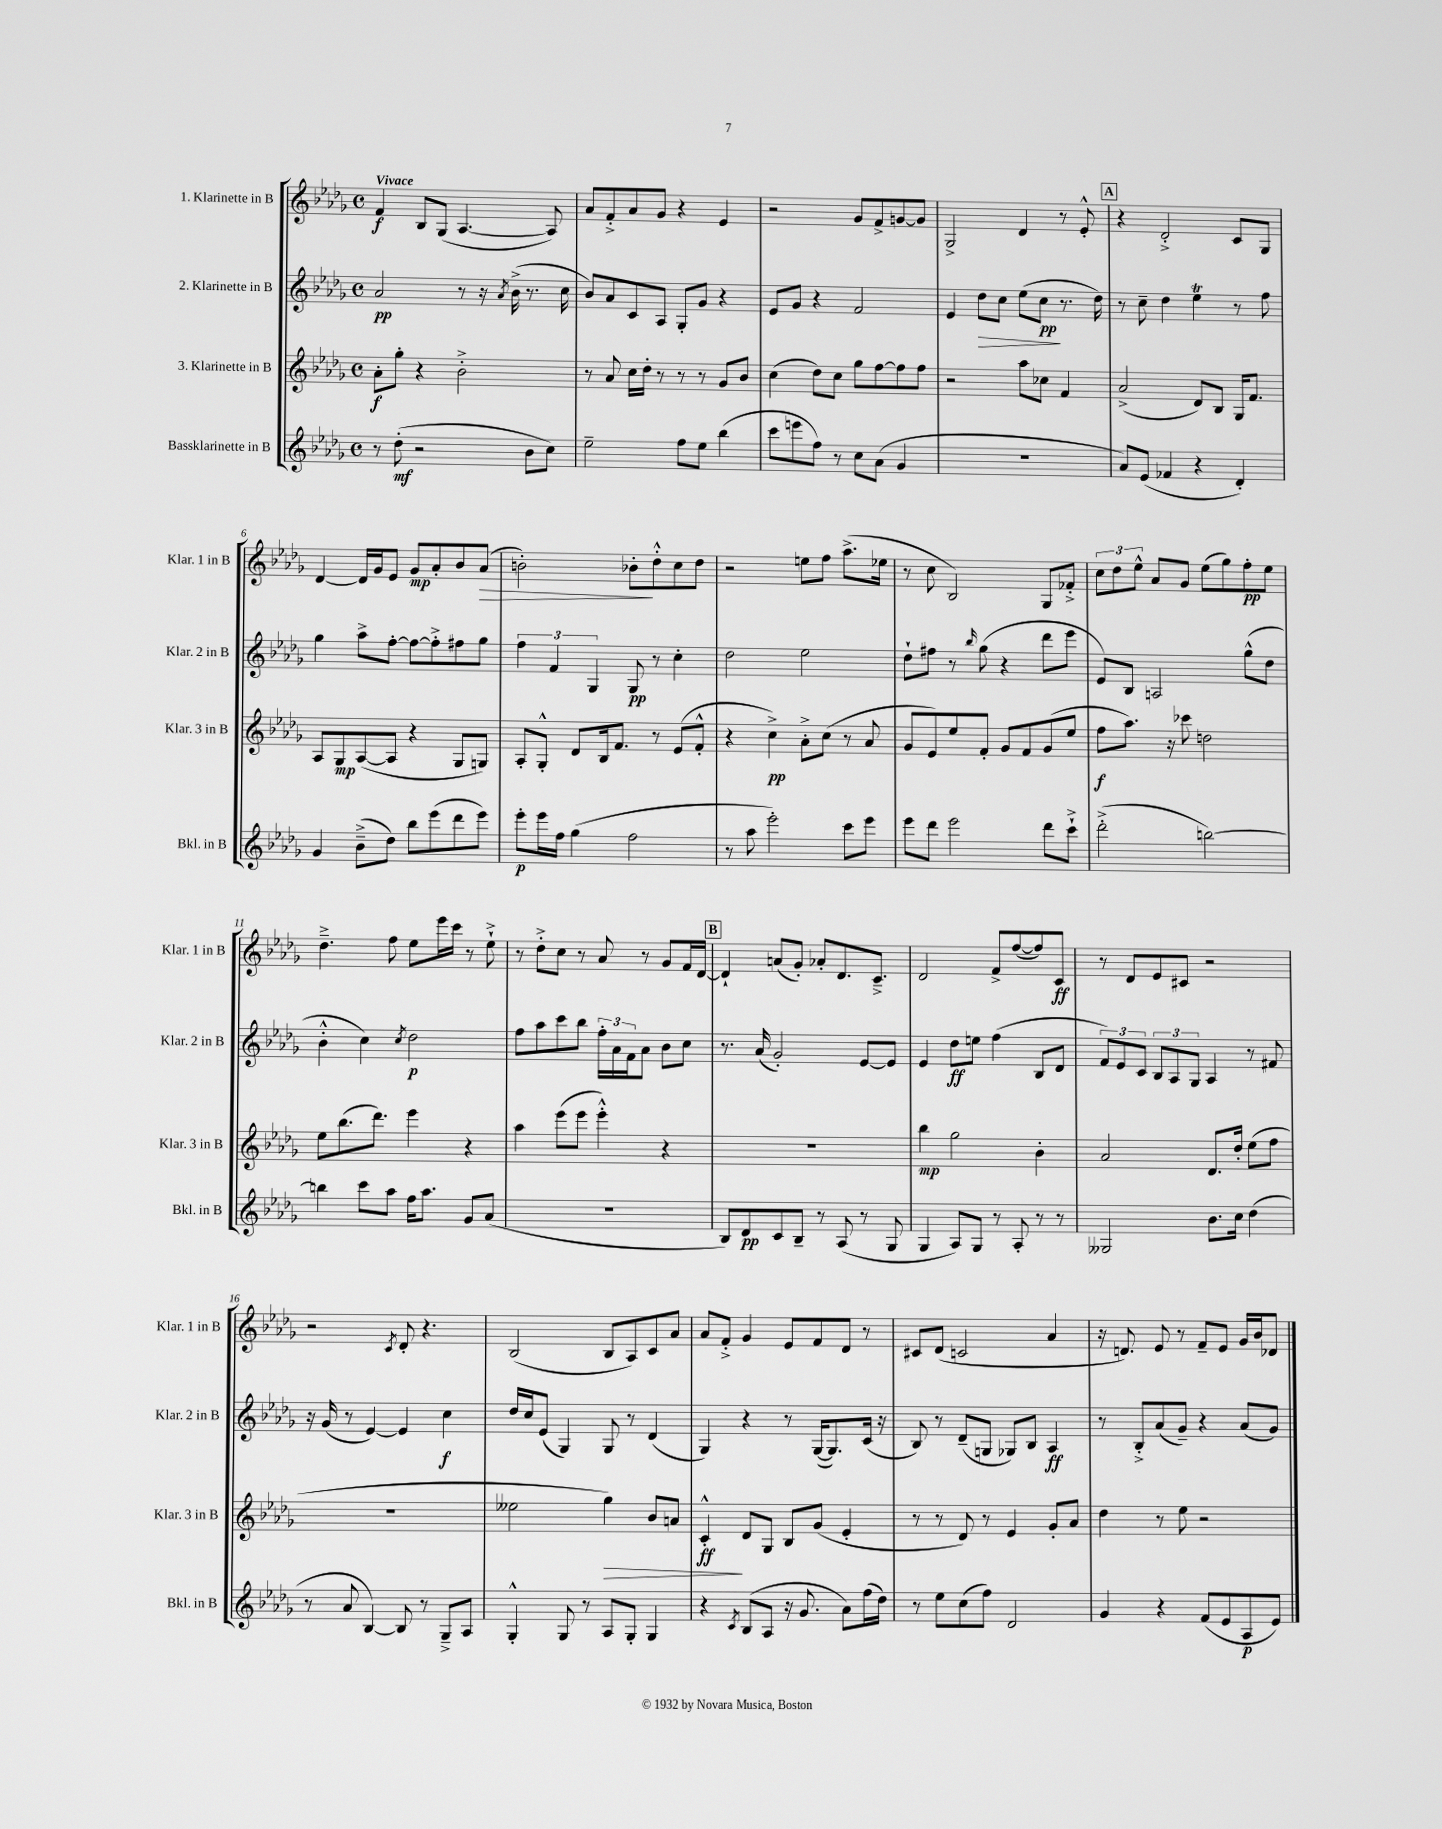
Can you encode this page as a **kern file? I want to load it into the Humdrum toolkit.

**kern	**kern	**kern	**kern
*staff4	*staff3	*staff2	*staff1
*clefG2	*clefG2	*clefG2	*clefG2
*k[b-e-a-d-g-]	*k[b-e-a-d-g-]	*k[b-e-a-d-g-]	*k[b-e-a-d-g-]
*M4/4	*M4/4	*M4/4	*M4/4
*met(c)	*met(c)	*met(c)	*met(c)
8r	8a-'\L	2a-/	4f/
(8dd-'\	8gg-'\J	.	.
2r	4r	.	8B-/L
.	.	.	(8G-/J
.	2b-'^\	8r	[4.A-/
.	.	16r	.
.	.	8qa-/	.
.	.	(16b-^\	.
8b-\L	.	8.r	.
8cc\J)	.	.	8A-/])
.	.	16cc\	.
=	=	=	=
2ee-~\	8r	8b-/L)	8a-/L
.	8a-/	8a-/	8f'^/
.	16cc\LL	8c/	8a-/
.	16dd-'\JJ	.	.
.	8r	8A-/J	8g-/J
8ff\L	8r	8G-'/L	4r
8ee-\J	8r	8g-/J	.
(4bb-\	8g-/L	4r	4e-/
.	8b-/J	.	.
=	=	=	=
8ccc\L	(4cc\	8e-/L	2r
8eee\	.	8g-/J	.
8ff\J)	8dd-\L)	4r	.
8r	8cc\J	.	.
8cc\L	8gg-\L	2f/	8g-/L
(8a-\J	[8ff\	.	8f^/
4g-/	8ff\]	.	[8g/
.	8ff\J	.	8g/]J
=	=	=	=
1r	2r	4e-/	2G-^/
.	.	8dd-\L	.
.	.	8cc\J	.
.	8aa-\L	(8ee-\L	4d-/
.	8cc-\J	8cc\J	.
.	4f/	8.r	8r
.	.	.	8e-'^^/
.	.	16dd-\)	.
=	=	=	=
8a-/L)	(2a-^/	8r	4r
(8e-/J	.	8cc~\	.
4f-/	.	4dd-\	2d-'^/
4r	8d-/L)	4ee-\	.
.	8B-/J	.	.
4d-'/)	16G-/LK	8r	8c/L
.	8.f/J	.	.
.	.	8ff\	8G-/J
=	=	=	=
4g-/	8A-/L	4gg-\	[4d-/
.	8G-/	.	.
(8b-~^\L	([8A-/	8aa-^\L	16d-/]LL
.	.	.	16g-/J
8dd-\J)	8A-/]J	[8ff'\J	8e-/J
8bb-\L	4r	8ff\_L	8g-/L
(8eee-\	.	8ff'^\]	8a-'/
8ddd-\	8G-/L	8ff#\	8b-/
8eee-\J)	8G/J)	8gg-\J	(8a-/J
=	=	=	=
8eee-'\L	8A-'/L	6ff\	2b'\)
16eee-\L	8G-'^^/J	.	.
.	.	6f/	.
16ff\JJ	.	.	.
(4gg-\	8d-/L	.	.
.	.	6G-/	.
.	16B-/k	.	.
.	8.f/J	.	.
2ff\	.	8G-/	8b-'\L
.	8r	8r	8dd-'^^\
.	(8e-/L	4cc'\	8cc\
.	8f'^^/J	.	8dd-\J
=	=	=	=
8r	4r	2dd-\	2r
8aa-\	.	.	.
2eee-'\)	4cc^\)	.	.
.	8a-'^\L	2ee-\	8ee\L
.	(8cc\J	.	8ff\J
8ccc\L	8r	.	(8.aa-^\L
8eee-\J	8a-/	.	.
.	.	.	16ee-\Jk
=	=	=	=
8eee-\L	8g-/L	8dd-`\L	8r
8ddd-\J	8e-/)	8ff#\J	8cc\
2eee-\	8ee-/	8r	2B-/)
.	.	16qqbb-/	.
.	8f'/J	(8gg-\	.
.	8g-/L	4r	.
.	8f/	.	.
8ddd-\L	(8g-/	8ddd-\L	8G-/L
8ccc`^\J	8ee-/J	8eee-\J	8f-'^/J
=	=	=	=
(2ddd-'^\	8ff\L	8e-/L)	12cc\L
.	.	.	12dd-\
.	8.aa-\J)	8B-/J	.
.	.	.	12ee-^^\J
.	.	2A/	8a-/L
.	16r	.	.
.	8ccc-\	.	8g-/J
[2bb\)	2dd\	.	(8ee-\L
.	.	.	8gg-\)
.	.	(8gg-^^\L	8ff'\
.	.	8dd-\J	8ee-\J
=	=	=	=
4bb\]	8ee-\L	4b-'^^\	4.dd-~^\
.	(8.bb-\	.	.
8ccc\L	.	4cc\)	.
.	8.ddd-\J)	.	.
8aa-\J	.	.	8ff\
.	.	8qcc/	.
16ff\LK	4eee-\	2dd-\	8ee-\L
8.aa-\J	.	.	.
.	.	.	16eee-\L
.	.	.	16ccc\JJ
8g-/L	4r	.	8r
(8a-/J	.	.	8ee-`^\
=	=	=	=
1r	4aa-\	8ff\L	8r
.	.	8aa-\	8dd-'^\L
.	(8eee-\L	8ccc\	8cc\J
.	8eee-\J	8bb-\J	8r
.	4eee-'^^\)	24ff'\LL	8a-/
.	.	24a-\	.
.	.	24f\J	.
.	.	8a-\J	8r
.	4r	8b-\L	8g-/L
.	.	8cc\J	16f/L
.	.	.	[16d-/JJ
=	=	=	=
8B-/L)	1r	8.r	4d-`/]
8d-/	.	.	.
.	.	(16a-/	.
8c/	.	2g-'/)	(8a/L
8B-~/J	.	.	8g-'/J)
8r	.	.	8a-'/L
(8A-/	.	.	8.d-/
8r	.	[8e-/L	.
.	.	.	8.c~^/J
8G-/	.	8e-/]J	.
=	=	=	=
4G-/	4bb-\	4e-/	2d-/
8A-/L)	2gg-\	8dd-\L	.
8G-/J	.	8ee\J	.
8r	.	(4ff\	8f^/L
8A-'/	.	.	([8ff/
8r	4b-'\	8B-/L	8ff/])
8r	.	8d-/J	8c/J
=	=	=	=
2G--/	2a-/	12f/L)	8r
.	.	12e-/	.
.	.	.	8d-/L
.	.	12c/J	.
.	.	12B-/L	8e-/
.	.	12A-/	.
.	.	.	8c#/J
.	.	12G-/J	.
8.b-\L	8.d-/L	4A-/	2r
16cc\Jk	16dd-'/Jk	.	.
(4dd-\	(8ee-\L	8r	.
.	8ff\J	8f#/	.
=	=	=	=
8r	1r	16r	2r
.	.	(16g-/	.
8a-/	.	8r	.
[4B-/)	.	[4e-/)	.
.	.	.	8qc/
8B-/]	.	4e-/]	8d-'/
8r	.	.	4.r
8G-~^/L	.	4cc\	.
8A-/J	.	.	.
=	=	=	=
4G-'^^/	2ee--\	16dd-/LL	(2B-/
.	.	16cc/J	.
.	.	(8e-/J	.
8G-/	.	4G-/)	.
8r	.	.	.
8A-/L	4gg-\)	8G-/	8B-/L
8G-'/J	.	8r	8A-/)
4G-/	8b-/L	(4d-/	8c/
.	8a/J	.	8a-/J
=	=	=	=
4r	4c'^^/	4G-/)	8a-/L
.	.	.	8f'^/J
8qc/	.	.	.
(8B-/L	8d-/L	4r	4g-/
8A-/J	8G-/J	.	.
16r	8B-/L	8r	8e-/L
8.g-/	.	.	.
.	(8g-/J	([16G-/LK	8f/
.	.	8.G-/])	.
8a-\L)	4e-'/	.	8d-/J
(16ff\L	.	(16c/Jk	8r
16dd-\JJ)	.	16r	.
=	=	=	=
8r	8r	8B-/)	8c#/L
8ee-\L	8r	8r	(8d-/J
(8cc\	8d-/)	(8d-~/L	2c/
8ff\J)	8r	8G/J	.
2d-/	4e-/	8G-/L)	.
.	.	8B-/J	.
.	8g-'/L	4A-/	4a-/
.	8a-/J	.	.
=	=	=	=
4g-/	4dd-\	8r	16r
.	.	.	8.d/)
.	.	8B-'^/L	.
4r	8r	(8a-/	8e-/
.	8ee-\	8g-~/J)	8r
(8f/L	2r	4r	8f~/L
8e-/	.	.	8e-/J
8A-/	.	(8a-/L	16g-/LL
.	.	.	16b-/J
8e-/J)	.	8g-/J)	8d-/J
==	==	==	==
*-	*-	*-	*-
